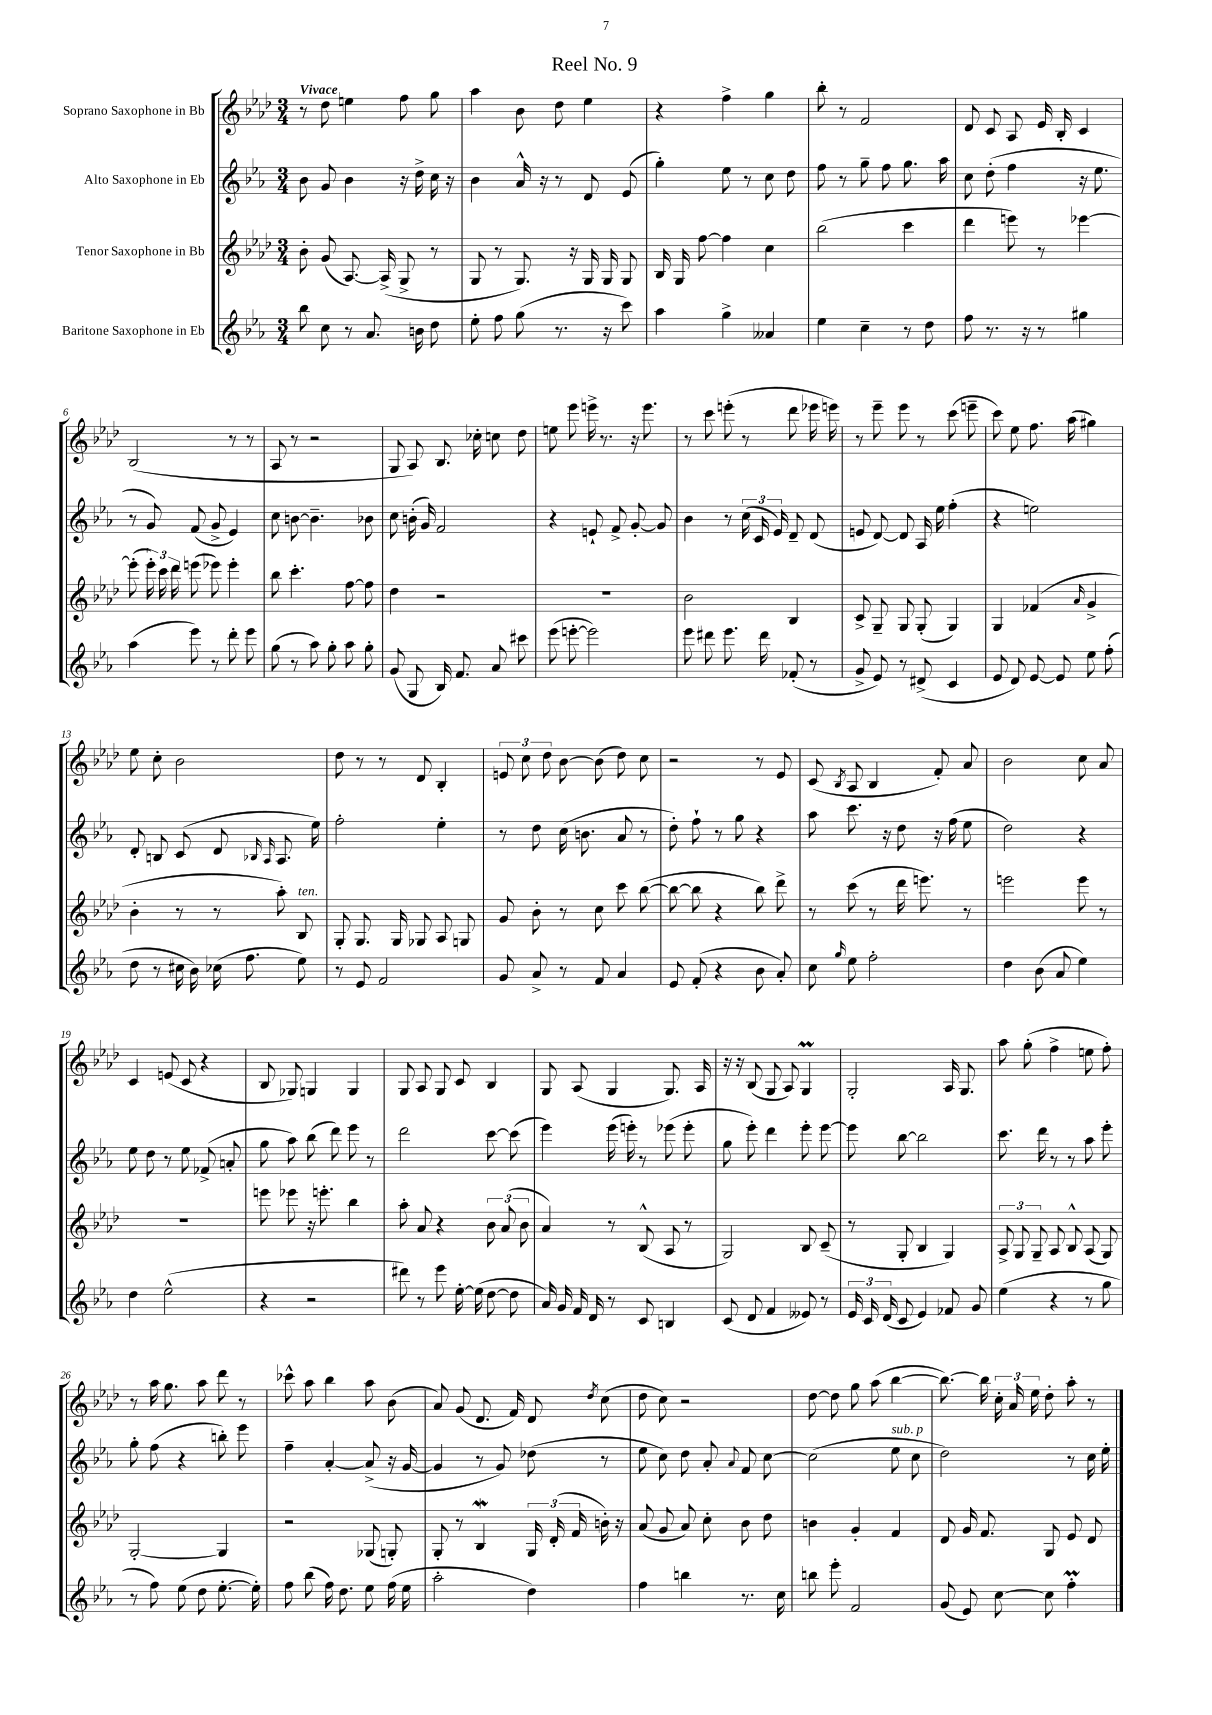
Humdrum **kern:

**kern	**kern	**kern	**kern
*staff4	*staff3	*staff2	*staff1
*clefG2	*clefG2	*clefG2	*clefG2
*k[b-e-a-]	*k[b-e-a-d-]	*k[b-e-a-]	*k[b-e-a-d-]
*M3/4	*M3/4	*M3/4	*M3/4
8bb-\	8b-'\	8b-\	8r
8cc\	(8g/	8g/	8dd-\
8r	[8.A-/)	4b-\	4ee\
8.a-/	.	.	.
.	(16A-^/]	.	.
.	8G^/	16r	8ff\
16b\	.	16dd^\	.
8dd\	8r	16cc\	8gg\
.	.	16r	.
=	=	=	=
8ee-'\	8G/	4b-\	4aa-\
8ff\	8r	.	.
(8gg\	8.G/)	16a-^^/	8b-\
.	.	16r	.
8.r	.	8r	8dd-\
.	16r	.	.
.	16G/	8d/	4ee-\
16r	16G/	.	.
8ccc\)	8G/	(8e-/	.
=	=	=	=
4aa-\	16B-/	4gg'\)	4r
.	16G/	.	.
.	[8ff\	.	.
4gg^\	4ff\]	8ee-\	4ff^\
.	.	8r	.
4a--/	4cc\	8cc\	4gg\
.	.	8dd\	.
=	=	=	=
4ee-\	(2bb-\	8ff\	8bb-'\
.	.	8r	8r
4cc~\	.	8gg~\	2f/
.	.	8ff\	.
8r	4ccc\	8.gg\	.
8dd\	.	.	.
.	.	16aa-\	.
=	=	=	=
8ff\	4ddd-\	8cc\	8d-/
8.r	.	(8dd'\	8c/
.	8eee\)	4ff\	8A-/
16r	.	.	.
8r	8r	.	16e-/
.	.	.	16B-'/
4gg#\	[4eee-\	16r	4c/
.	.	8.ee-\	.
=	=	=	=
(4aa-\	(8eee-'\]	8r	(2B-/
.	24eee-'\)	8g/)	.
.	24ccc\	.	.
.	24ddd-\	.	.
8eee-\)	(8eee\	(8f/	.
8r	8eee-\)	8g^/	.
8ddd'\	4eee-'\	4e-/)	8r
8eee-\	.	.	8r
=	=	=	=
(8gg\	8bb-\	8cc\	8A-/
8r	4.ccc'\	[8b\	8r
8aa-\)	.	4.b~\]	2r
8gg'\	.	.	.
8aa-\	[8ff\	.	.
8gg'\	8ff\]	8b-\	.
=	=	=	=
(8g/	4dd-\	8cc\	8G/
8G/	.	(16b'\	8A-/)
.	.	16g/)	.
16B-/)	2r	2f/	8.B-/
8.f/	.	.	.
.	.	.	16cc-'\
8a-/	.	.	8cc\
8ccc#\	.	.	8dd-\
=	=	=	=
(8eee-\	2.r	4r	8ee\
[8eee'\	.	.	8eee-\
2eee\])	.	8e`/	16eee^\
.	.	.	8.r
.	.	8f^/	.
.	.	[8g'/	16r
.	.	.	8.eee\
.	.	8g/]	.
=	=	=	=
8eee-\	2b-\	4b-\	8r
8ddd#\	.	.	8ccc\
8.eee-\	.	8r	(8eee'\
.	.	(24cc\	8r
.	.	24c/	.
16ddd#\	.	.	.
.	.	24e-/)	.
(8f-'/	4B-/	8d~/	8ddd-\
8r	.	(8d/	16eee-\
.	.	.	16eee\)
=	=	=	=
8g^/	8c^/	8e/	8r
8e-/)	8G~/	[8d/)	8eee-~\
8r	8G/	8d/]	8eee-\
(8d#^/	(8G'/	16A-/	8r
.	.	16ee-\	.
4c/	4G/)	(4ff'\	(8ccc\
.	.	.	8eee~\
=	=	=	=
8e-/	4G/	4r	8ccc\)
8d/)	.	.	8ee-\
[8e-/	(4f-/	2ee\)	8.ff\
8e-/]	.	.	.
.	.	.	(16aa-\
.	16qqa-/	.	.
8ee-\	4g^/	.	4gg#\)
(8ff'\	.	.	.
=	=	=	=
8dd\	4b-'\	8d'/	8ee-\
8r	.	8B/	8cc'\
16cc#\	8r	(8c/	2b-\
16b-\)	.	.	.
(16cc-\	8r	8d/	.
8.ff\	.	.	.
.	.	16qqB-/	.
.	.	16qqA-/	.
.	8aa-'\)	8.A-/	.
8ee-\)	8B-/	.	.
.	.	16ee-\)	.
=	=	=	=
8r	8G'/	2ff'\	8dd-\
8e-/	8.G/	.	8r
2f/	.	.	8r
.	16G/	.	.
.	8G-/	.	8d-/
.	8A-/	4ee-'\	4B-'/
.	8G/	.	.
=	=	=	=
8g/	8g/	8r	12e/
.	.	.	12cc\
8a-^/	8b-'\	8dd\	.
.	.	.	12dd-\
8r	8r	(16cc\	[8b-\
.	.	8.b\	.
8f/	8cc\	.	(8b-\]
4a-/	8ccc\	8a-/	8dd-\)
.	([8bb-\	8r	8cc\
=	=	=	=
8e-/	8bb-\_	8dd'\)	2r
(8f'/	8bb-\]	8ff`\	.
4r	4r	8r	.
.	.	8gg\	.
8b-\	8bb-\)	4r	8r
8a-'/)	8ddd-^\	.	8e-/
=	=	=	=
8cc\	8r	8aa-\	(8c/
16qqgg/	.	.	8qB-/
8ee-\	(8ccc\	8.ccc\	8A-/
2ff'\	8r	.	4B-/
.	.	16r	.
.	16ddd-\	8dd\	.
.	8.eee\)	.	.
.	.	16r	8f'/)
.	.	(16ff\	.
.	8r	8ee-\	8a-/
=	=	=	=
4dd\	2eee\	2dd\)	2b-\
(8b-\	.	.	.
8a-/	.	.	.
4ee-\)	8eee\	4r	8cc\
.	8r	.	8a-/
=	=	=	=
4dd\	2.r	8ee-\	4c/
.	.	8dd\	.
(2ee-^^\	.	8r	(8e/
.	.	8ee-\	8c/
.	.	(8f-^/	4r
.	.	8a'/	.
=	=	=	=
4r	8eee\	8gg\	8B-/
.	8eee-\	8aa-\)	8G-/)
2r	16r	(8bb-\	4G/
.	8.eee'\	.	.
.	.	8ddd\)	.
.	4bb-\	8eee-\	4G/
.	.	8r	.
=	=	=	=
8ddd#\)	8aa-'\	2ddd\	8G/
8r	8a-/	.	8A-/
8eee-\	4r	.	8G/
[16ee-'\	.	.	8c/
(16ee-\]	.	.	.
[8dd\	12b-\	[8ccc\	4B-/
.	(12a-/	.	.
8dd\]	.	(8ccc\]	.
.	12b-\	.	.
=	=	=	=
16a-/)	4a-/)	4eee-\)	8G/
16g/	.	.	.
16f/	.	.	(8A-/
16d/	.	.	.
8r	8r	(16eee-\	4G/
.	.	16eee'\)	.
8c/	(8B-^^/	8r	.
4B/	8A-/	(8eee-\	8.G/)
.	8r	8eee-'\	.
.	.	.	16A-/
=	=	=	=
(8c/	2G/)	8gg\	16r
.	.	.	16r
8d/	.	8eee-'\)	(8B-/
4f/	.	4ddd\	8G/
.	.	.	8A-/)
8e--/)	8B-/	8eee-'\	4G/
8r	(8c~/	[8eee-\	.
=	=	=	=
24e-/	8r	8eee-\]	2G'/
24c/	.	.	.
(24d/	.	.	.
8c/	8G'/	[8bb-\	.
4e-/)	4B-/	2bb-\]	.
8f-/	4G/)	.	16A-/
.	.	.	8.G/
8g/	.	.	.
=	=	=	=
(4ee-\	12A-^/	8.ccc\	8aa-\
.	12G/	.	.
.	.	.	(8gg'\
.	12G~/	.	.
.	.	16ddd\	.
4r	8A-/	8r	4ff^\
.	8B-^^/	8r	.
8r	(8A-/	8aa-\	8ee\
8gg\	8G/)	8eee-'\	8ff'\)
=	=	=	=
8r	[2G'/	8gg'\	8r
8ff\)	.	(8ff\	16aa-\
.	.	.	8.gg\
(8ee-\	.	4r	.
8dd\	.	.	8aa-\
[8.ee-'\	4G/]	8bb'\)	8ddd-\
.	.	8eee-\	8r
16ee-'\])	.	.	.
=	=	=	=
8ff\	2r	4ff~\	8ccc-^^\
(8bb-\	.	.	8aa-\
16ff\)	.	[4a-'/	4bb-\
8.dd\	.	.	.
8ee-\	(8G-/	(8a-^/]	8aa-\
(16ff\	8G'/)	16r	(8b-\
16ee-\	.	[16g/	.
=	=	=	=
2aa-'\	8G'/	4g/]	8a-/)
.	8r	.	(8g/
.	4B-/	8r	8.d-/
.	.	8g/)	.
.	.	.	16f/)
4dd\)	24G/	(8dd-\	8d-/
.	(24d-'/	.	.
.	24f/	.	.
.	.	.	8qdd-/
.	16b'\)	8r	(8cc\
.	16r	.	.
=	=	=	=
4ff\	(8a-/	8ee-\	8dd-\
.	8g/	8cc\)	8cc\)
4bb\	8a-/)	8dd\	2r
.	8cc'\	8a-'/	.
.	.	8qqa-/	.
8.r	8b-\	8f/	.
.	8dd-\	[8cc\	.
16cc\	.	.	.
=	=	=	=
8bb\	4b\	(2cc\]	[8dd-\
8eee-'\	.	.	8dd-\]
2f/	4g'/	.	8gg\
.	.	.	(8aa-\
.	4f/	8ee-\	[4bb-\
.	.	8cc\	.
=	=	=	=
(8g/	8d-/	2dd\)	8.bb-\_)
8e-/)	16g/	.	.
.	8.f/	.	16bb-\]
[8cc\	.	.	24cc'\
.	.	.	24a-/
.	.	.	24ee-\
8cc\]	8G/	.	8dd-'\
4ff'\	8e-/	8r	8aa-'\
.	8d-/	16cc\	8r
.	.	16ee-'\	.
==	==	==	==
*-	*-	*-	*-
